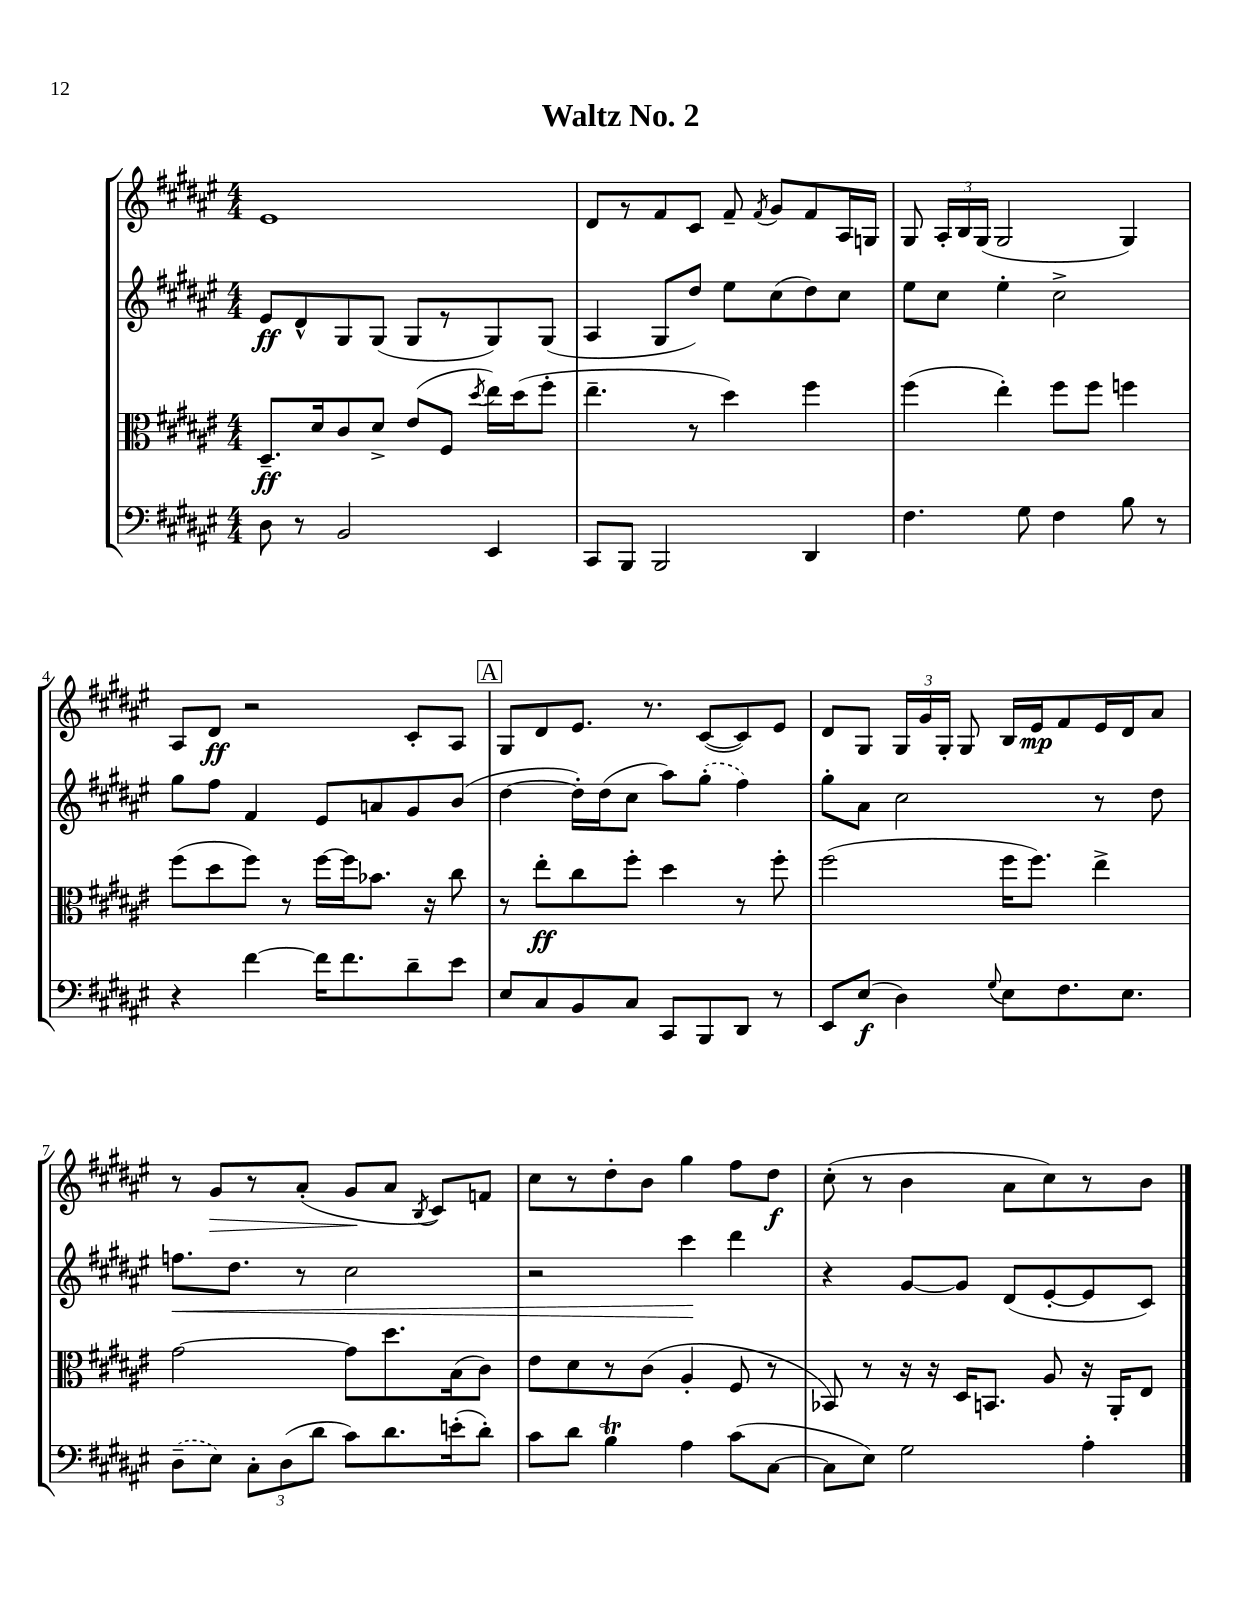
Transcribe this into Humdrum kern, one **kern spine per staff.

**kern	**dynam	**kern	**dynam	**kern	**dynam	**kern	**dynam
*part4	*part4	*part3	*part3	*part2	*part2	*part1	*part1
*staff4	*staff4	*staff3	*staff3	*staff2	*staff2	*staff1	*staff1
*clefF4	*	*clefC3	*	*clefG2	*	*clefG2	*
*k[f#c#g#d#a#e#]	*	*k[f#c#g#d#a#e#]	*	*k[f#c#g#d#a#e#]	*	*k[f#c#g#d#a#e#]	*
*M4/4	*	*M4/4	*	*M4/4	*	*M4/4	*
=1	=1	=1	=1	=1	=1	=1	=1
8D#\	.	8.D#~/L	ff	8e#/L	ff	1e#	.
8r	.	.	.	8d#^^/	.	.	.
.	.	16d#/k	.	.	.	.	.
2BB/	.	8c#/	.	8G#/	.	.	.
.	.	8d#^/J	.	(8G#/J	.	.	.
.	.	(8e#/L	.	8G#/L	.	.	.
.	.	8F#/J	.	8r	.	.	.
.	.	8qdd#/	.	.	.	.	.
4EE#/	.	16ee#\LL)	.	8G#/)	.	.	.
.	.	(16dd#\J	.	.	.	.	.
.	.	8ff#'\J	.	(8G#/J	.	.	.
=2	=2	=2	=2	=2	=2	=2	=2
8CC#/L	.	4.ee#~\	.	4A#/	.	8d#/L	.
8BBB/J	.	.	.	.	.	8r	.
2BBB/	.	.	.	8G#/L	.	8f#/	.
.	.	8r	.	8dd#/J)	.	8c#/J	.
.	.	4dd#\)	.	8ee#\L	.	8f#~/	.
.	.	.	.	.	.	8qf#/	.
.	.	.	.	(8cc#\	.	8g#/L	.
4DD#/	.	4ff#\	.	8dd#\)	.	8f#/	.
.	.	.	.	8cc#\J	.	16A#/L	.
.	.	.	.	.	.	16Gn/JJ	.
=3	=3	=3	=3	=3	=3	=3	=3
4.F#\	.	(4ff#\	.	8ee#\L	.	8G#/	.
.	.	.	.	8cc#\J	.	24A#'/LL	.
.	.	.	.	.	.	24B/	.
.	.	.	.	.	.	(24G#/JJ	.
.	.	4ee#'\)	.	4ee#'\	.	2G#/	.
8G#\	.	.	.	.	.	.	.
4F#\	.	8ff#\L	.	2cc#^\	.	.	.
.	.	8ff#\J	.	.	.	.	.
8B\	.	4ffn\	.	.	.	4G#/)	.
8r	.	.	.	.	.	.	.
!!LO:LB:g=z
=4	=4	=4	=4	=4	=4	=4	=4
4r	.	(8ff#\L	.	8gg#\L	.	8A#/L	.
.	.	8dd#\	.	8ff#\J	.	8d#/J	ff
[4f#\	.	8ff#\J)	.	4f#/	.	2r	.
.	.	8r	.	.	.	.	.
16f#\KL]	.	[16ff#\LL	.	8e#/L	.	.	.
8.f#\	.	16ff#\J]	.	.	.	.	.
.	.	8.b-X\J	.	8an/	.	.	.
8d#~\	.	.	.	8g#/	.	8c#'/L	.
.	.	16r	.	.	.	.	.
8e#\J	.	8cc#\	.	(8b/J	.	8A#/J	.
!!LO:REH:place=s1:t=A
=5	=5	=5	=5	=5	=5	=5	=5
8E#/L	.	8r	.	[4dd#\	.	8G#/L	.
8C#/	.	8ee#'\L	ff	.	.	8d#/	.
8BB/	.	8cc#\	.	16dd#'\LL])	.	8.e#/J	.
.	.	.	.	(16dd#\J	.	.	.
8C#/J	.	8ff#'\J	.	8cc#\J	.	.	.
.	.	.	.	.	.	8.r	.
8CC#/L	.	4dd#\	.	8aa#\L)	.	.	.
8BBB/	.	.	.	(8gg#'\J	.	([8c#/L	.
8DD#/J	.	8r	.	4ff#\)	.	8c#/])	.
8r	.	8ff#'\	.	.	.	8e#/J	.
=6	=6	=6	=6	=6	=6	=6	=6
8EE#/L	.	(2ff#\	.	8gg#'\L	.	8d#/L	.
(8E#/J	f	.	.	8a#\J	.	8G#/J	.
4D#\)	.	.	.	2cc#\	.	24G#/LL	.
.	.	.	.	.	.	24g#/	.
.	.	.	.	.	.	24G#'/JJ	.
.	.	.	.	.	.	8G#/	.
8qqG#/	.	.	.	.	.	.	.
8E#\L	.	16ff#\KL	.	.	.	16B/LL	.
.	.	8.ff#\J)	.	.	.	16e#/J	mp
8.F#\	.	.	.	.	.	8f#/	.
.	.	4ee#^\	.	8r	.	16e#/L	.
8.E#\J	.	.	.	.	.	16d#/J	.
.	.	.	.	8dd#\	.	8a#/J	.
!!LO:LB:g=z
=7	=7	=7	=7	=7	=7	=7	=7
!	!	!	!	!	!LO:HP:b	!	!
(8D#~\L	.	[2g#\	.	8.ffn\L	<	8r	.
!	!	!	!	!	!	!	!LO:HP:b
8E#\J)	.	.	.	.	.	8g#/L	>
.	.	.	.	8.dd#\J	.	.	.
12C#'\L	.	.	.	.	.	8r	.
(12D#\	.	.	.	.	.	.	.
.	.	.	.	8r	.	(8a#'/J	.
12d#\J	.	.	.	.	.	.	.
8c#\L)	.	8g#\L]	.	2cc#\	.	8g#/L	.
8.d#\	.	8.dd#\	.	.	.	8a#/J	]
.	.	.	.	.	.	8qB/	.
.	.	.	.	.	.	8c#/L)	.
(16en'\k	.	(16B\k	.	.	.	.	.
8d#'\J)	.	8c#\J)	.	.	.	8fn/J	.
=8	=8	=8	=8	=8	=8	=8	=8
8c#\L	.	8e#\L	.	2r	.	8cc#\L	.
8d#\J	.	8d#\	.	.	.	8r	.
4BT\	.	8r	.	.	.	8dd#'\	.
.	.	(8c#\J	.	.	.	8b\J	.
4A#\	.	4A#'/	.	4ccc#\	.	4gg#\	.
(8c#\L	.	8F#/	.	4ddd#\	[	8ff#\L	.
[8C#\J	.	8r	.	.	.	8dd#\J	f
=9	=9	=9	=9	=9	=9	=9	=9
8C#\L]	.	8BB-X/)	.	4r	.	(8cc#'\	.
8E#\J)	.	8r	.	.	.	8r	.
2G#\	.	16r	.	[8g#/L	.	4b\	.
.	.	16r	.	.	.	.	.
.	.	16D#/KL	.	8g#/J]	.	.	.
.	.	8.BBn/J	.	.	.	.	.
.	.	.	.	(8d#/L	.	8a#\L	.
.	.	8A#/	.	[8e#'/	.	8cc#\)	.
4A#'\	.	16r	.	8e#/]	.	8r	.
.	.	16AA#'/KL	.	.	.	.	.
.	.	8E#/J	.	8c#/J)	.	8b\J	.
==	==	==	==	==	==	==	==
*-	*-	*-	*-	*-	*-	*-	*-
